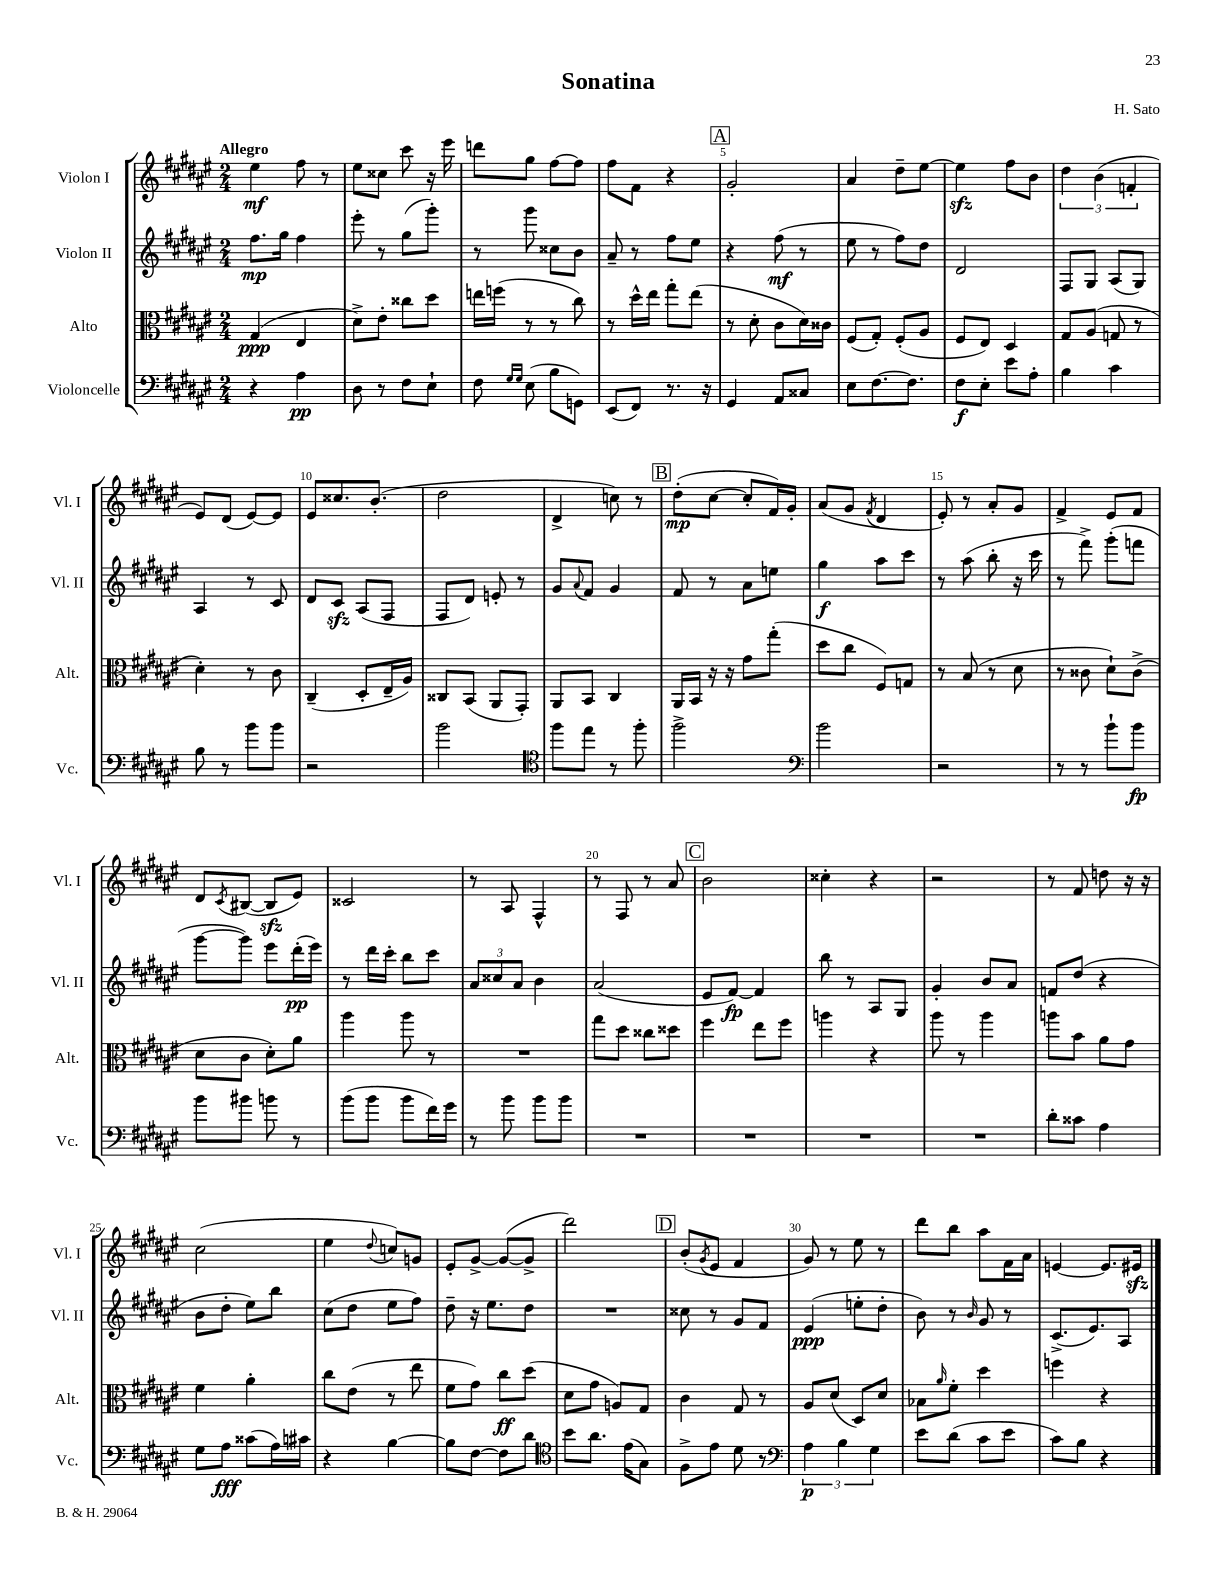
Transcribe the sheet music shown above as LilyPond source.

\header { title = "Sonatina" composer = "H. Sato" }
<<
\new StaffGroup <<
\new Staff = "s0" \with { instrumentName = "Violon I" shortInstrumentName = "Vl. I" } {
    \clef treble \key fis \major \numericTimeSignature \time 2/4 \tempo "Allegro"
    eis''4\mf fis''8 r8 |
    eis''8 cisis''8 cis'''8 r16 eis'''16 |
    d'''8 gis''8 fis''8~ fis''8 |
    fis''8 fis'8 r4 |
    \mark \markup { \box "A" } gis'2-. |
    ais'4 dis''8-- eis''8~ |
    eis''4\sfz fis''8 b'8 |
    \tuplet 3/2 { dis''4 b'4( f'4-. } |
    eis'8) dis'8( eis'8~) eis'8 |
    eis'8 cisis''8. b'8.-.( |
    dis''2 |
    dis'4-> c''8) r8 |
    \mark \markup { \box "B" } dis''8-.\mp( cis''8~ cis''8-. fis'16) gis'16-. |
    ais'8( gis'8 \acciaccatura { fis'8 } dis'4 |
    eis'8-.) r8 ais'8-. gis'8 |
    fis'4-> eis'8 fis'8 |
    dis'8 \acciaccatura { cis'8 } bis8~( bis8\sfz eis'8) |
    cisis'2 |
    r8 ais8 fis4-^ |
    r8 fis8 r8 ais'8 |
    \mark \markup { \box "C" } b'2 |
    cisis''4-. r4 |
    r2 |
    r8 fis'8 d''8 r16 r16 |
    cis''2( |
    eis''4 \appoggiatura { dis''8 } c''8) g'8 |
    eis'8-. gis'8~-> gis'8~( gis'8-> |
    dis'''2) |
    \mark \markup { \box "D" } b'8-.( \acciaccatura { gis'8 } eis'8 fis'4 |
    gis'8) r8 eis''8 r8 |
    dis'''8 b''8 ais''8 fis'16 ais'16 |
    e'4~ e'8. eis'16\sfz \bar "|." |
}
\new Staff = "s1" \with { instrumentName = "Violon II" shortInstrumentName = "Vl. II" } {
    \clef treble \key fis \major \numericTimeSignature \time 2/4
    fis''8.\mp gis''16 fis''4 |
    eis'''8-. r8 gis''8( gis'''8-.) |
    r8 gis'''8 cisis''8 b'8 |
    ais'8-- r8 fis''8 eis''8 |
    \mark \markup { \box "A" } r4 fis''8\mf( r8 |
    eis''8 r8 fis''8) dis''8 |
    dis'2 |
    fis8 gis8 ais8( gis8) |
    ais4 r8 cis'8 |
    dis'8 cis'8\sfz ais8( fis8 |
    fis8 dis'8) e'8-. r8 |
    gis'8 \appoggiatura { ais'8 } fis'8 gis'4 |
    \mark \markup { \box "B" } fis'8 r8 ais'8 e''8 |
    gis''4\f ais''8 cis'''8 |
    r8 ais''8( b''8-. r16 cis'''16 |
    r8 fis'''8->) gis'''8-.( f'''8 |
    gis'''8~ gis'''8) eis'''8 dis'''16-.\pp( eis'''16) |
    r8 dis'''16 cis'''16-. b''8 cis'''8 |
    \tuplet 3/2 { ais'8 cisis''8 ais'8 } b'4 |
    ais'2( |
    \mark \markup { \box "C" } eis'8 fis'8~\fp) fis'4 |
    b''8 r8 ais8 gis8 |
    gis'4-. b'8 ais'8 |
    f'8 dis''8( r4 |
    b'8 dis''8-. eis''8) b''8 |
    cis''8( dis''8 eis''8 fis''8) |
    dis''8-- r16 eis''8. dis''8 |
    R2 |
    \mark \markup { \box "D" } cisis''8 r8 gis'8 fis'8 |
    eis'4\ppp( e''8-. dis''8-. |
    b'8) r8 \grace { b'16 } gis'8 r8 |
    cis'8.->( eis'8.) ais8 \bar "|." |
}
\new Staff = "s2" \with { instrumentName = "Alto" shortInstrumentName = "Alt." } {
    \clef alto \key fis \major \numericTimeSignature \time 2/4
    gis4\ppp( eis4 |
    dis'8->) eis'8-. cisis''8 dis''8 |
    e''16 f''16( r8 r8 cis''8) |
    r8 dis''16-^ eis''16 gis''8-. eis''8( |
    \mark \markup { \box "A" } r8 dis'8-. cis'8 dis'16) cisis'16 |
    fis8( gis8-.) fis8-.( ais8 |
    fis8 eis8) dis4 |
    gis8 ais8( g8 r8 |
    dis'4-.) r8 cis'8 |
    cis4--( dis8-. eis16-- ais16) |
    cisis8 b,8( ais,8 gis,8-.) |
    ais,8 b,8 cis4 |
    \mark \markup { \box "B" } ais,16 b,16 r16 r16 gis'8 gis''8-.( |
    dis''8 cis''8 fis8) g8 |
    r8 b8( r8 dis'8 |
    r8 cisis'8 dis'8-!) cisis'8->( |
    dis'8 cis'8 dis'8-.) ais'8 |
    ais''4 ais''8 r8 |
    R2 |
    gis''8 dis''8 cisis''8 disis''8 |
    \mark \markup { \box "C" } fis''4 eis''8 fis''8 |
    a''4 r4 |
    ais''8 r8 ais''4 |
    a''8 b'8 ais'8 gis'8 |
    fis'4 ais'4-. |
    cis''8 eis'8( r8 eis''8 |
    fis'8 gis'8) cis''8\ff dis''8( |
    dis'8 gis'8 a8) gis8 |
    \mark \markup { \box "D" } cis'4 gis8 r8 |
    ais8 dis'8( dis8) dis'8 |
    bes8 \grace { ais'16 } fis'8-. dis''4 |
    f''4 r4 \bar "|." |
}
\new Staff = "s3" \with { instrumentName = "Violoncelle" shortInstrumentName = "Vc." } {
    \clef bass \key fis \major \numericTimeSignature \time 2/4
    r4 ais4\pp |
    dis8 r8 fis8 eis8-! |
    fis8 \grace { gis16 gis16 } eis8( b8 g,8) |
    eis,8( fis,8) r8. r16 |
    \mark \markup { \box "A" } gis,4 ais,8 cisis8 |
    eis8 fis8.~ fis8. |
    fis8\f eis8-. eis'8 ais8-. |
    b4 cis'4 |
    b8 r8 b'8 b'8 |
    r2 |
    b'2 |
    \clef tenor fis''8 eis''8 r8 fis''8-. |
    \mark \markup { \box "B" } fis''2-> |
    \clef bass b'2 |
    r2 |
    r8 r8 b'8-! b'8\fp |
    b'8 bis'8 b'8 r8 |
    b'8( b'8 b'8 fis'16) gis'16 |
    r8 b'8 b'8 b'8 |
    R2 |
    \mark \markup { \box "C" } R2 |
    R2 |
    R2 |
    dis'8-. cisis'8 ais4 |
    gis8 ais8\fff cisis'8( ais16) cis'16 |
    r4 b4~ |
    b8 fis8~ fis8 dis'8 |
    \clef tenor b'8 ais'8. eis'16( gis8) |
    \mark \markup { \box "D" } fis8-> eis'8 dis'8 r8 |
    \clef bass \tuplet 3/2 { ais4\p b4 gis4 } |
    eis'8 dis'8( cis'8 eis'8 |
    cis'8) b8 r4 \bar "|." |
}
>>
>>
\layout { \context { \Score \override BarNumber.break-visibility = ##(#f #t #t) barNumberVisibility = #(every-nth-bar-number-visible 5) } }
